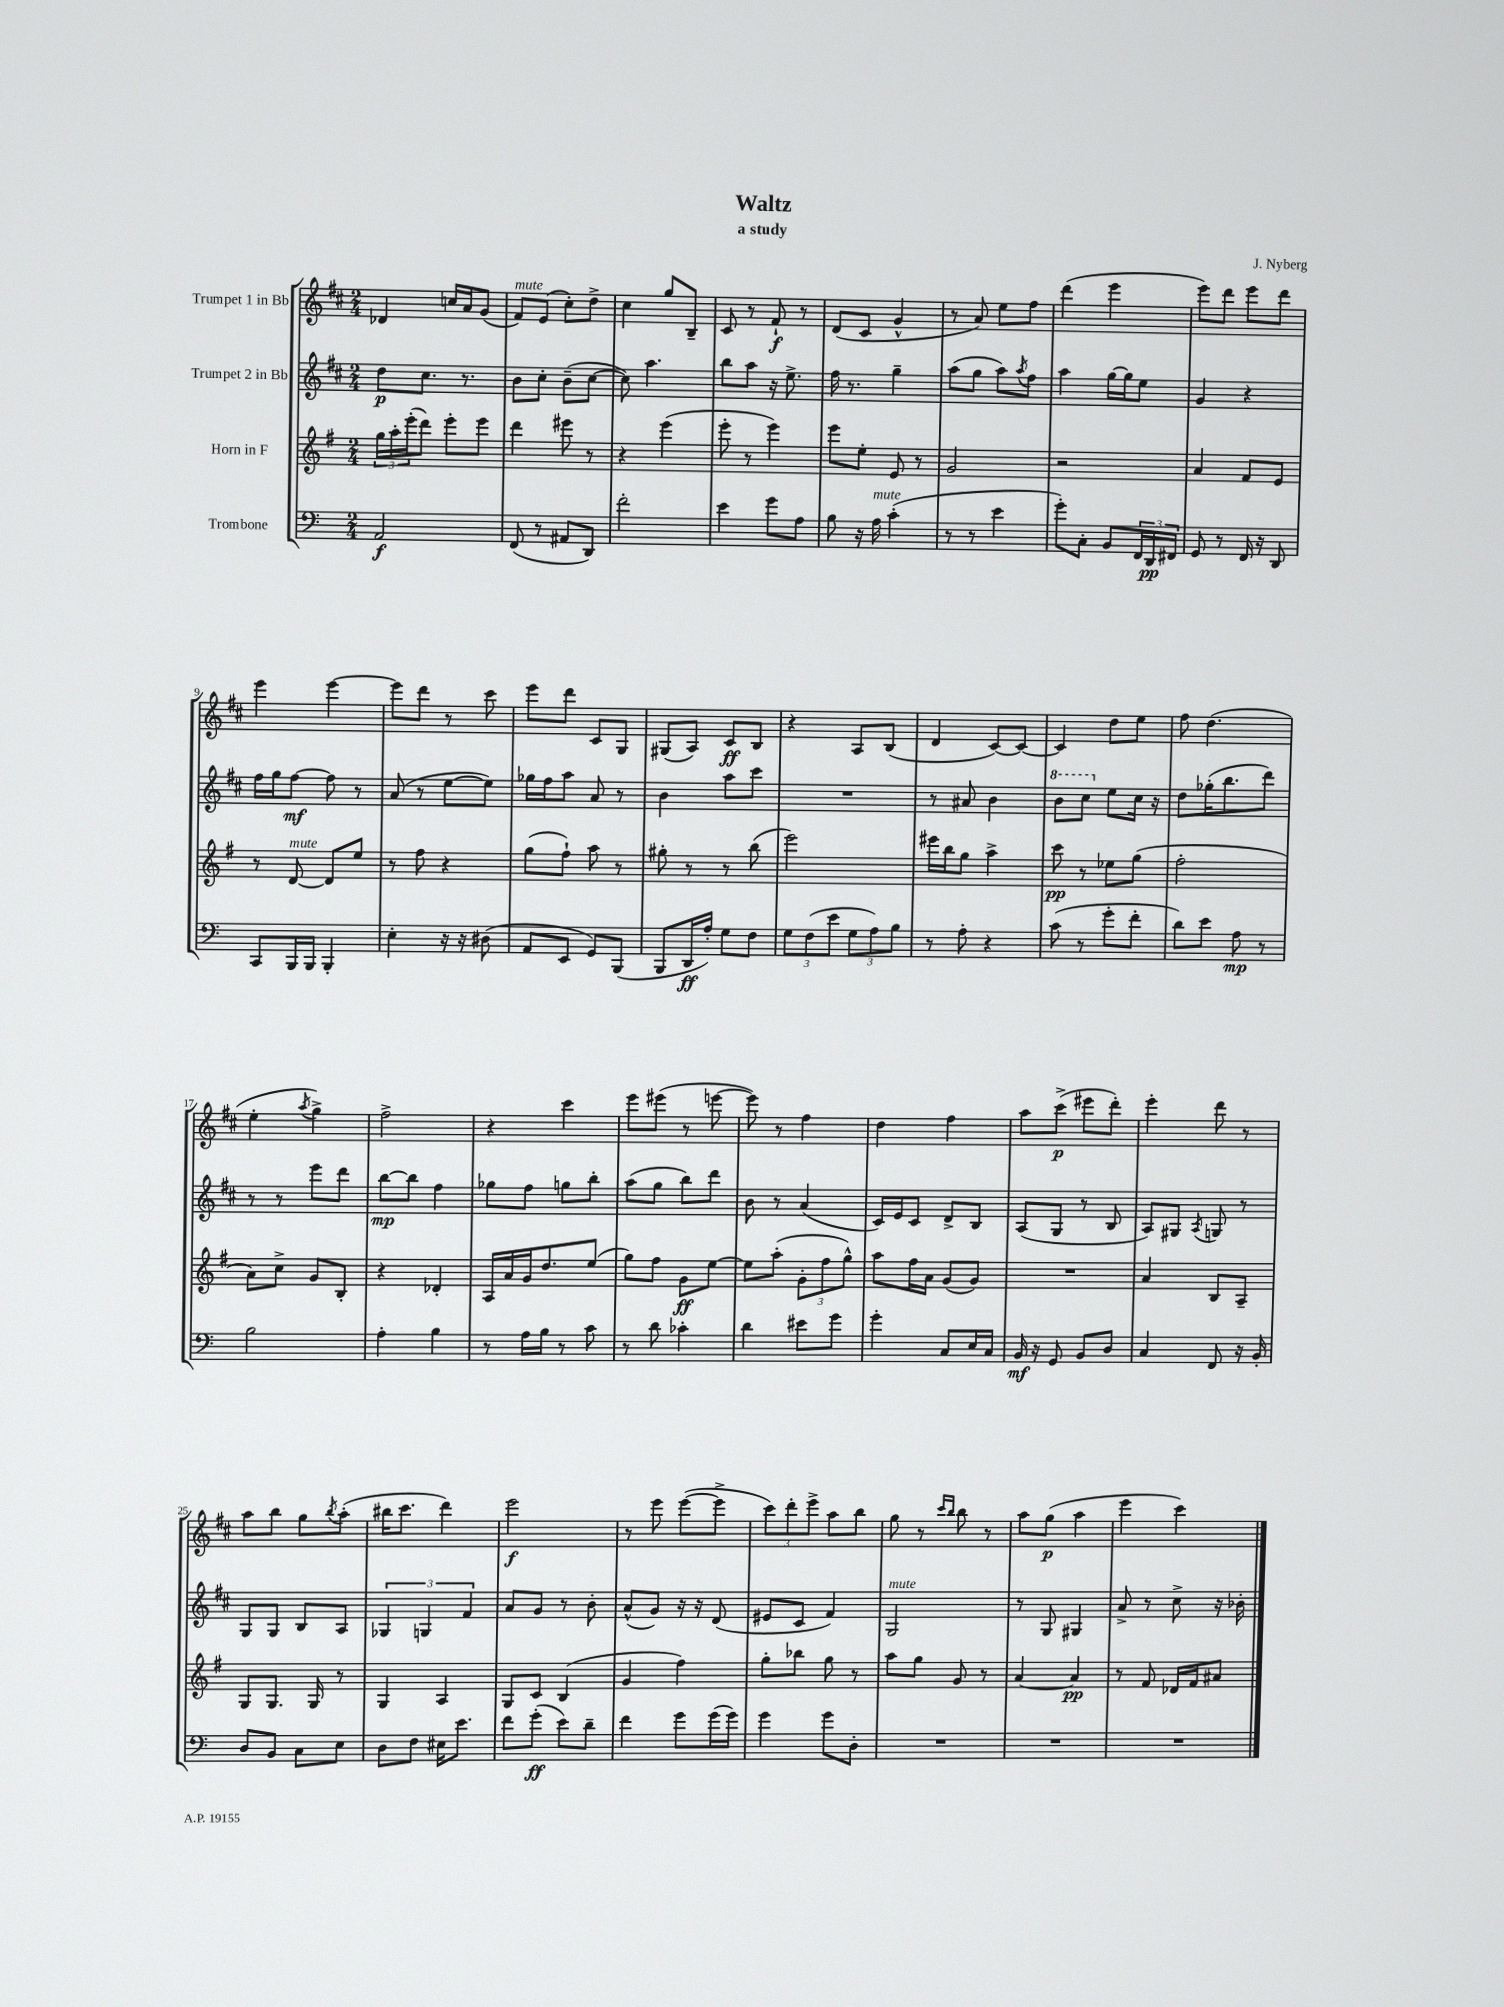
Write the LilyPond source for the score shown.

\header { title = "Waltz" composer = "J. Nyberg" subtitle = "a study" }
<<
\new StaffGroup <<
\new Staff = "s0" \with { instrumentName = "Trumpet 1 in Bb" } {
    \clef treble \key d \major \numericTimeSignature \time 2/4
    des'4 c''16 a'16 g'8( |
    fis'8^\markup { \italic "mute" }) e'8( cis''8-.) d''8-> |
    cis''4 g''8 b8-- |
    cis'8 r8 fis'8-!\f r8 |
    d'8( cis'8 g'4-^ |
    r8 a'8) e''8 fis''8 |
    d'''4( e'''4 |
    e'''8) d'''8 e'''8 d'''8 |
    e'''4 e'''4~ |
    e'''8 d'''8 r8 cis'''8 |
    e'''8 d'''8 cis'8 g8 |
    gis8( a8) cis'8\ff b8 |
    r4 a8 b8( |
    d'4 cis'8~) cis'8~ |
    cis'4 d''8 e''8 |
    fis''8 d''4.( |
    e''4-. \acciaccatura { a''8 } g''4->) |
    fis''2-> |
    r4 cis'''4 |
    e'''8 eis'''8( r8 e'''8~ |
    e'''8) r8 fis''4 |
    d''4 fis''4 |
    a''8 cis'''8->\p( eis'''8 d'''8-.) |
    e'''4-. d'''8 r8 |
    a''8 b''8 g''8 \acciaccatura { b''8 } a''8-.( |
    bis''16 cis'''8. d'''4) |
    e'''2\f |
    r8 e'''8 e'''8~( e'''8-> |
    \tuplet 3/2 { cis'''8) d'''8-. e'''8-> } a''8 b''8 |
    g''8 r8 \grace { cis'''16 b''16 } b''8 r8 |
    a''8 g''8\p( a''4 |
    e'''4 cis'''4) \bar "|." |
}
\new Staff = "s1" \with { instrumentName = "Trumpet 2 in Bb" } {
    \clef treble \key d \major \numericTimeSignature \time 2/4
    d''8\p cis''8. r8. |
    b'8 cis''8-. b'8--( cis''8~ |
    cis''8) a''4. |
    b''8 a''8 r16 e''8.-> |
    fis''16 r8. g''4-- |
    a''8( g''8 a''8) \acciaccatura { a''8 } fis''8 |
    a''4 g''16~ g''16 e''8 |
    g'4 r4 |
    fis''16 g''16 fis''8~\mf fis''8 r8 |
    a'8( r8 e''8~ e''8) |
    ges''16 fis''16 a''8 a'8 r8 |
    b'4 a''8 cis'''8 |
    R2 |
    r8 ais'8 b'4 |
    \ottava #1 b''8 cis'''8 \ottava #0 e''8 cis''16 r16 |
    d''8 ges''16-.( b''8. d'''8) |
    r8 r8 e'''8 d'''8 |
    b''8~\mp b''8 fis''4 |
    ges''8 fis''8 g''8 b''8-. |
    a''8( g''8 b''8) d'''8 |
    b'8 r8 a'4( |
    cis'16) e'16 cis'8 d'8-> b8 |
    a8( g8 r8 b8 |
    a8) gis8 \acciaccatura { a8 } g8 r8 |
    g8 g8 b8 a8 |
    \tuplet 3/2 { ges4 g4 fis'4 } |
    a'8 g'8 r8 b'8-. |
    a'8-^( g'8) r16 r16 d'8( |
    eis'8 cis'8 fis'4) |
    g2^\markup { \italic "mute" } |
    r8 g8 gis4 |
    a'8-> r8 cis''8-> r16 bes'16-. \bar "|." |
}
\new Staff = "s2" \with { instrumentName = "Horn in F" } {
    \clef treble \key g \major \numericTimeSignature \time 2/4
    \tuplet 3/2 { g''16 a''16-. e'''16-.( } d'''8) e'''8-. e'''8 |
    d'''4 eis'''8 r8 |
    r4 e'''4( |
    e'''8-. r8 e'''4) |
    e'''8 e''8-. e'8 r8 |
    g'2 |
    r2 |
    a'4 fis'8 e'8 |
    r8 d'8~^\markup { \italic "mute" } d'8 e''8 |
    r8 fis''8 r4 |
    g''8( fis''8-!) a''8 r8 |
    gis''8-. r8 r8 b''8( |
    e'''2) |
    eis'''16 b''16 g''8 a''4-> |
    c'''8\pp r8 ees''8 g''8( |
    fis''2-. |
    a'8) c''8-> g'8 b8-. |
    r4 des'4-. |
    a16 a'16 g'16 d''8. e''8( |
    g''8) fis''8 g'8\ff e''8~ |
    e''8 a''8-.( \tuplet 3/2 { g'8-. fis''8 g''8-^) } |
    a''8 fis''16 a'16 g'8( g'8) |
    R2 |
    a'4 b8 a8-- |
    g8 g8. g16 r8 |
    g4 a4 |
    g8 c'8 b4( |
    g'4 fis''4) |
    g''8-. bes''8 g''8 r8 |
    a''8 g''8 g'8 r8 |
    a'4~ a'4\pp |
    r8 fis'8 des'16 fis'16 ais'8 \bar "|." |
}
\new Staff = "s3" \with { instrumentName = "Trombone" } {
    \clef bass \key c \major \numericTimeSignature \time 2/4
    a,2\f |
    f,8( r8 ais,8 d,8) |
    f'2-. |
    e'4 g'8 a8 |
    b8 r16 a16^\markup { \italic "mute" } c'4-.( |
    r8 r8 e'4 |
    g'8-.) c8-. b,8 \tuplet 3/2 { f,16 d,16\pp fis,16 } |
    g,8 r8 f,16 r16 d,8 |
    c,8 b,,16 b,,16 b,,4-. |
    e4-. r16 r16 dis8( |
    a,8 e,8 g,8) b,,8( |
    b,,8 d,16\ff a16-.) g8 f8 |
    \tuplet 3/2 { g8 f8( e'8 } \tuplet 3/2 { g8 a8) b8 } |
    r8 a8-. r4 |
    c'8( r8 g'8-. f'8-. |
    d'8) e'8 a8\mp r8 |
    b2 |
    a4-. b4 |
    r8 a16 b16 r8 c'8 |
    r8 d'8 ces'4-. |
    d'4 eis'8 g'8 |
    g'4-. c8 e16 c16 |
    b,16\mf r16 g,8 b,8 d8 |
    c4 f,8 r16 b,16-. |
    d8 b,8 c8 e8 |
    d8 f8 eis16 e'8. |
    f'8 g'8-.\ff( e'8) d'8-- |
    f'4 g'8 g'16( g'16) |
    g'4 g'8 d8-. |
    R2 |
    R2 |
    R2 \bar "|." |
}
>>
>>
